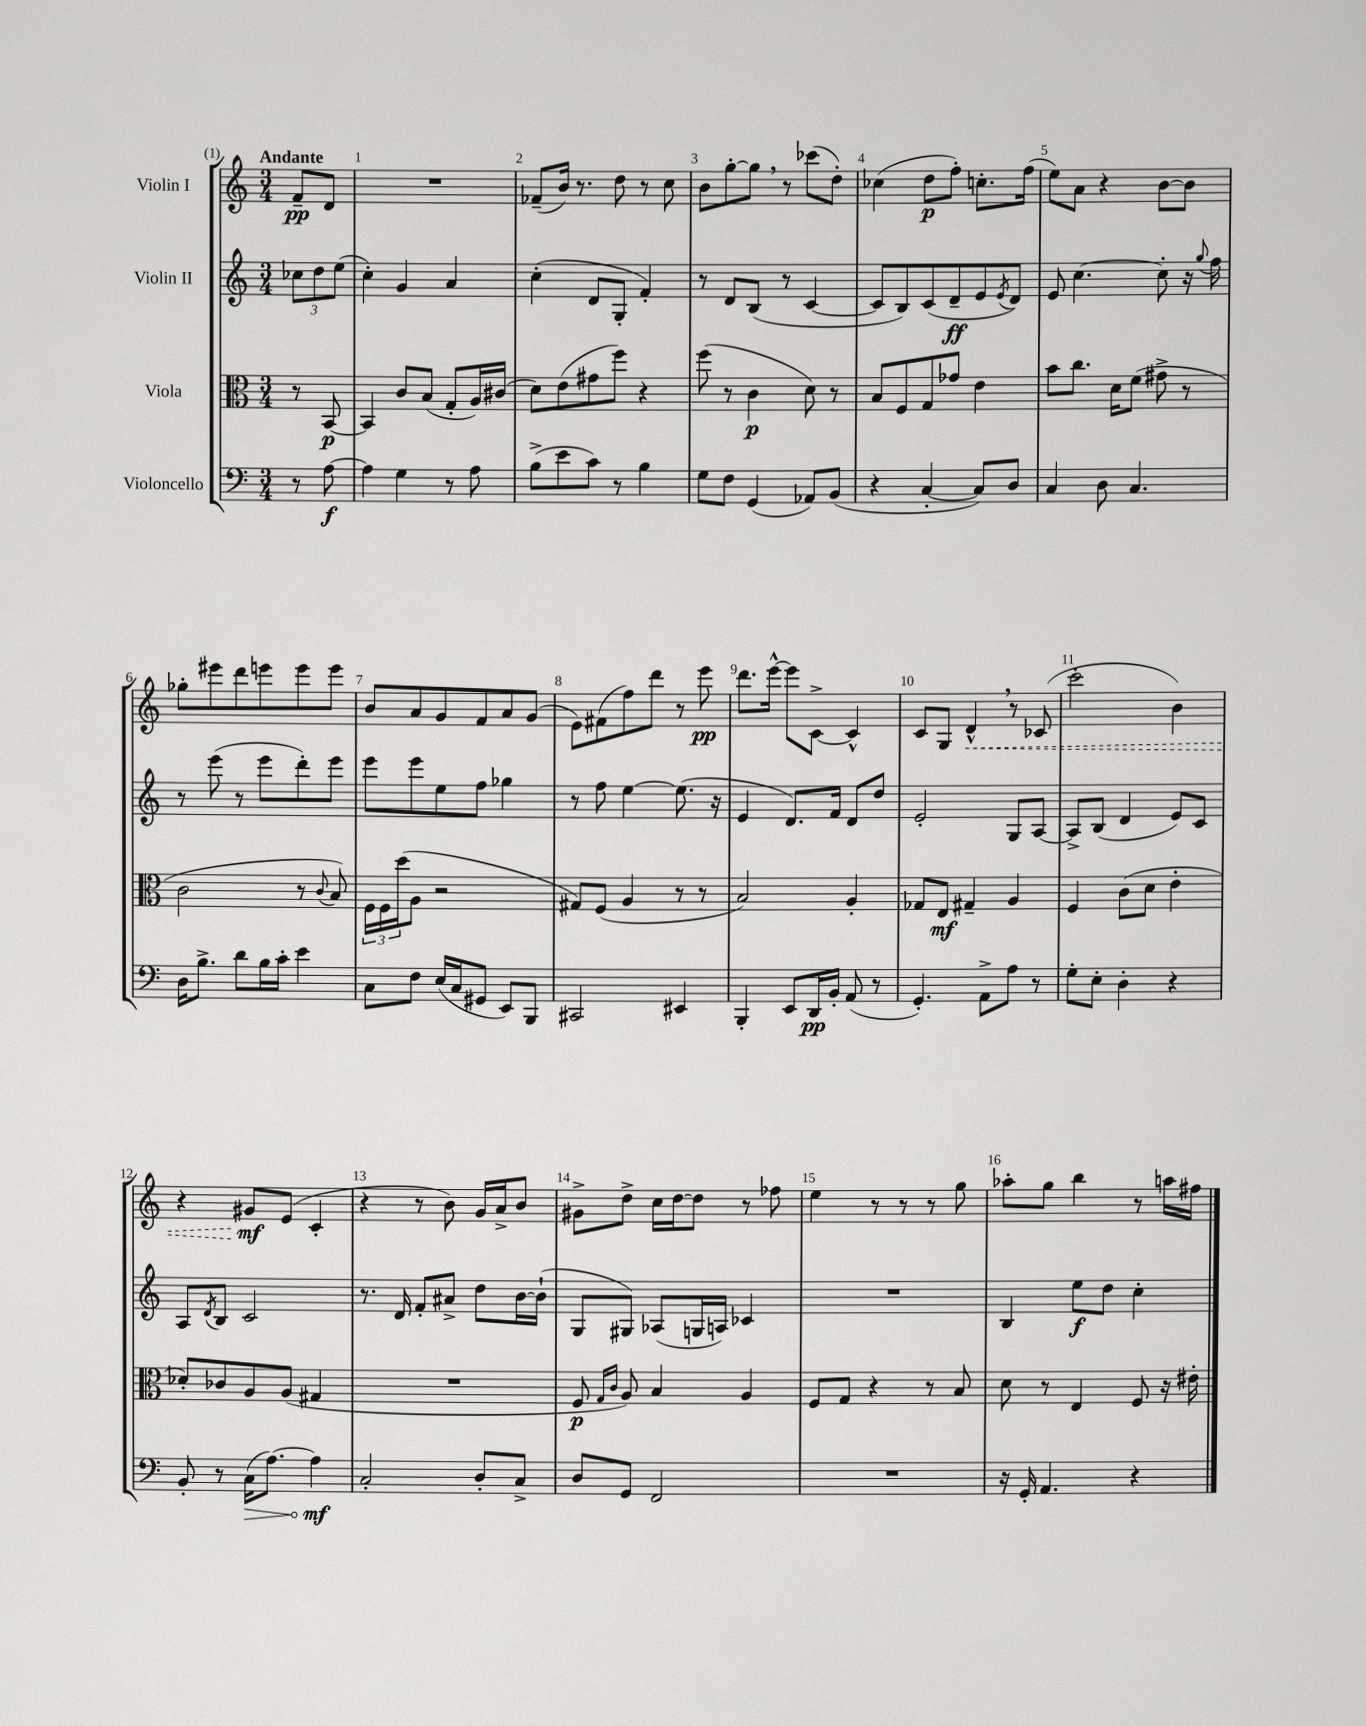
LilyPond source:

<<
\new StaffGroup <<
\new Staff = "s0" \with { instrumentName = "Violin I" } {
    \clef treble \key c \major \numericTimeSignature \time 3/4 \partial 4 \tempo "Andante"
    f'8--\pp d'8 |
    R2. |
    fes'8--( b'16) r8. d''8 r8 c''8 |
    b'8 g''8~-. g''8 \breathe r8 ces'''8( d''8-.) |
    ces''4( d''8\p f''8-.) c''8.-. f''16( |
    e''8) a'8 r4 b'8~ b'8 |
    ges''8-. eis'''8 d'''8 e'''8 e'''8 e'''8 |
    b'8 a'8 g'8 f'8 a'8 g'8( |
    e'8) fis'8( f''8) d'''8 r8 e'''8\pp |
    d'''8. e'''16~-^ e'''8 c'8~-> c'4-^ |
    c'8 g8 \once \override Hairpin.style = #'dashed-line d'4-^\< \breathe r8 ces'8( |
    c'''2-. b'4) |
    r4 gis'8\mf\! e'8( c'4-. |
    r4 r8 b'8) g'16 a'16-> b'8 |
    gis'8-> d''8-> c''16 d''16~ d''8 r8 fes''8 |
    e''4 r8 r8 r8 g''8 |
    aes''8-. g''8 b''4 r8 a''16 fis''16 \bar "|." |
}
\new Staff = "s1" \with { instrumentName = "Violin II" } {
    \clef treble \key c \major \numericTimeSignature \time 3/4 \partial 4
    \tuplet 3/2 { ces''8 d''8 e''8( } |
    c''4-.) g'4 a'4 |
    c''4-.( d'8 g8-. f'4-.) |
    r8 d'8 b8( r8 c'4~ |
    c'8 b8) c'8( d'8--\ff e'8 \acciaccatura { e'8 } d'8) |
    e'8 c''4.~ c''8-. r16 \appoggiatura { g''8 } f''16 |
    r8 e'''8( r8 e'''8 d'''8-.) e'''8 |
    e'''8 e'''8 e''8 f''8 ges''4 |
    r8 f''8 e''4~ e''8.( r16 |
    e'4 d'8.) f'16 d'8 d''8 |
    e'2-. g8 a8~ |
    a8-> b8( d'4 e'8) c'8 |
    a8 \acciaccatura { d'8 } b8 c'2 |
    r8. d'16 f'8-. ais'8-> d''8 b'16~ b'16-!( |
    g8 gis8) aes8( g16 a16) ces'4 |
    R2. |
    b4 e''8\f d''8 c''4-. \bar "|." |
}
\new Staff = "s2" \with { instrumentName = "Viola" } {
    \clef alto \key c \major \numericTimeSignature \time 3/4 \partial 4
    r8 b,8~\p |
    b,4 c'8 b8( g8-. a16) cis'16( |
    d'8) e'8( gis'8 f''8) r4 |
    f''8( r8 c'4\p d'8) r8 |
    b8 f8 g8 ges'8 e'4 |
    b'8 c''8. d'16 f'8( gis'8-> r8 |
    c'2 r8 \appoggiatura { c'8 } b8) |
    \tuplet 3/2 { f16 f16 d''16( } a8 r2 |
    gis8) f8( a4 r8 r8 |
    b2) a4-. |
    ges8 e8\mf gis4-- a4 |
    f4 c'8( d'8 e'4-. |
    des'8-.) ces'8 a8 a8( gis4 |
    R2. |
    f8\p \grace { g16 c'16 } a8) b4 a4 |
    f8 g8 r4 r8 b8 |
    d'8 r8 e4 f8 r16 eis'16-. \bar "|." |
}
\new Staff = "s3" \with { instrumentName = "Violoncello" } {
    \clef bass \key c \major \numericTimeSignature \time 3/4 \partial 4
    r8 a8~\f |
    a4 g4 r8 a8 |
    b8->( e'8 c'8) r8 b4 |
    g8 f8 g,4( aes,8) b,8( |
    r4 c4~-. c8) d8 |
    c4 d8 c4. |
    d16 b8.-> d'8 b16 c'16-. e'4 |
    c8 f8 e16( c16 gis,8 e,8) b,,8 |
    cis,2 eis,4 |
    b,,4-. e,8 d,16\pp b,16-. a,8( r8 |
    g,4.-.) a,8-> a8 r8 |
    g8-. e8-. d4-. r4 |
    b,8-. r8 \once \override Hairpin.circled-tip = ##t c16\>( a8.~) a4\mf\! |
    c2-. d8-. c8-> |
    d8 g,8 f,2 |
    R2. |
    r16 g,16-. a,4. r4 \bar "|." |
}
>>
>>
\layout { \context { \Score \override BarNumber.break-visibility = ##(#f #t #t) barNumberVisibility = #all-bar-numbers-visible } }
